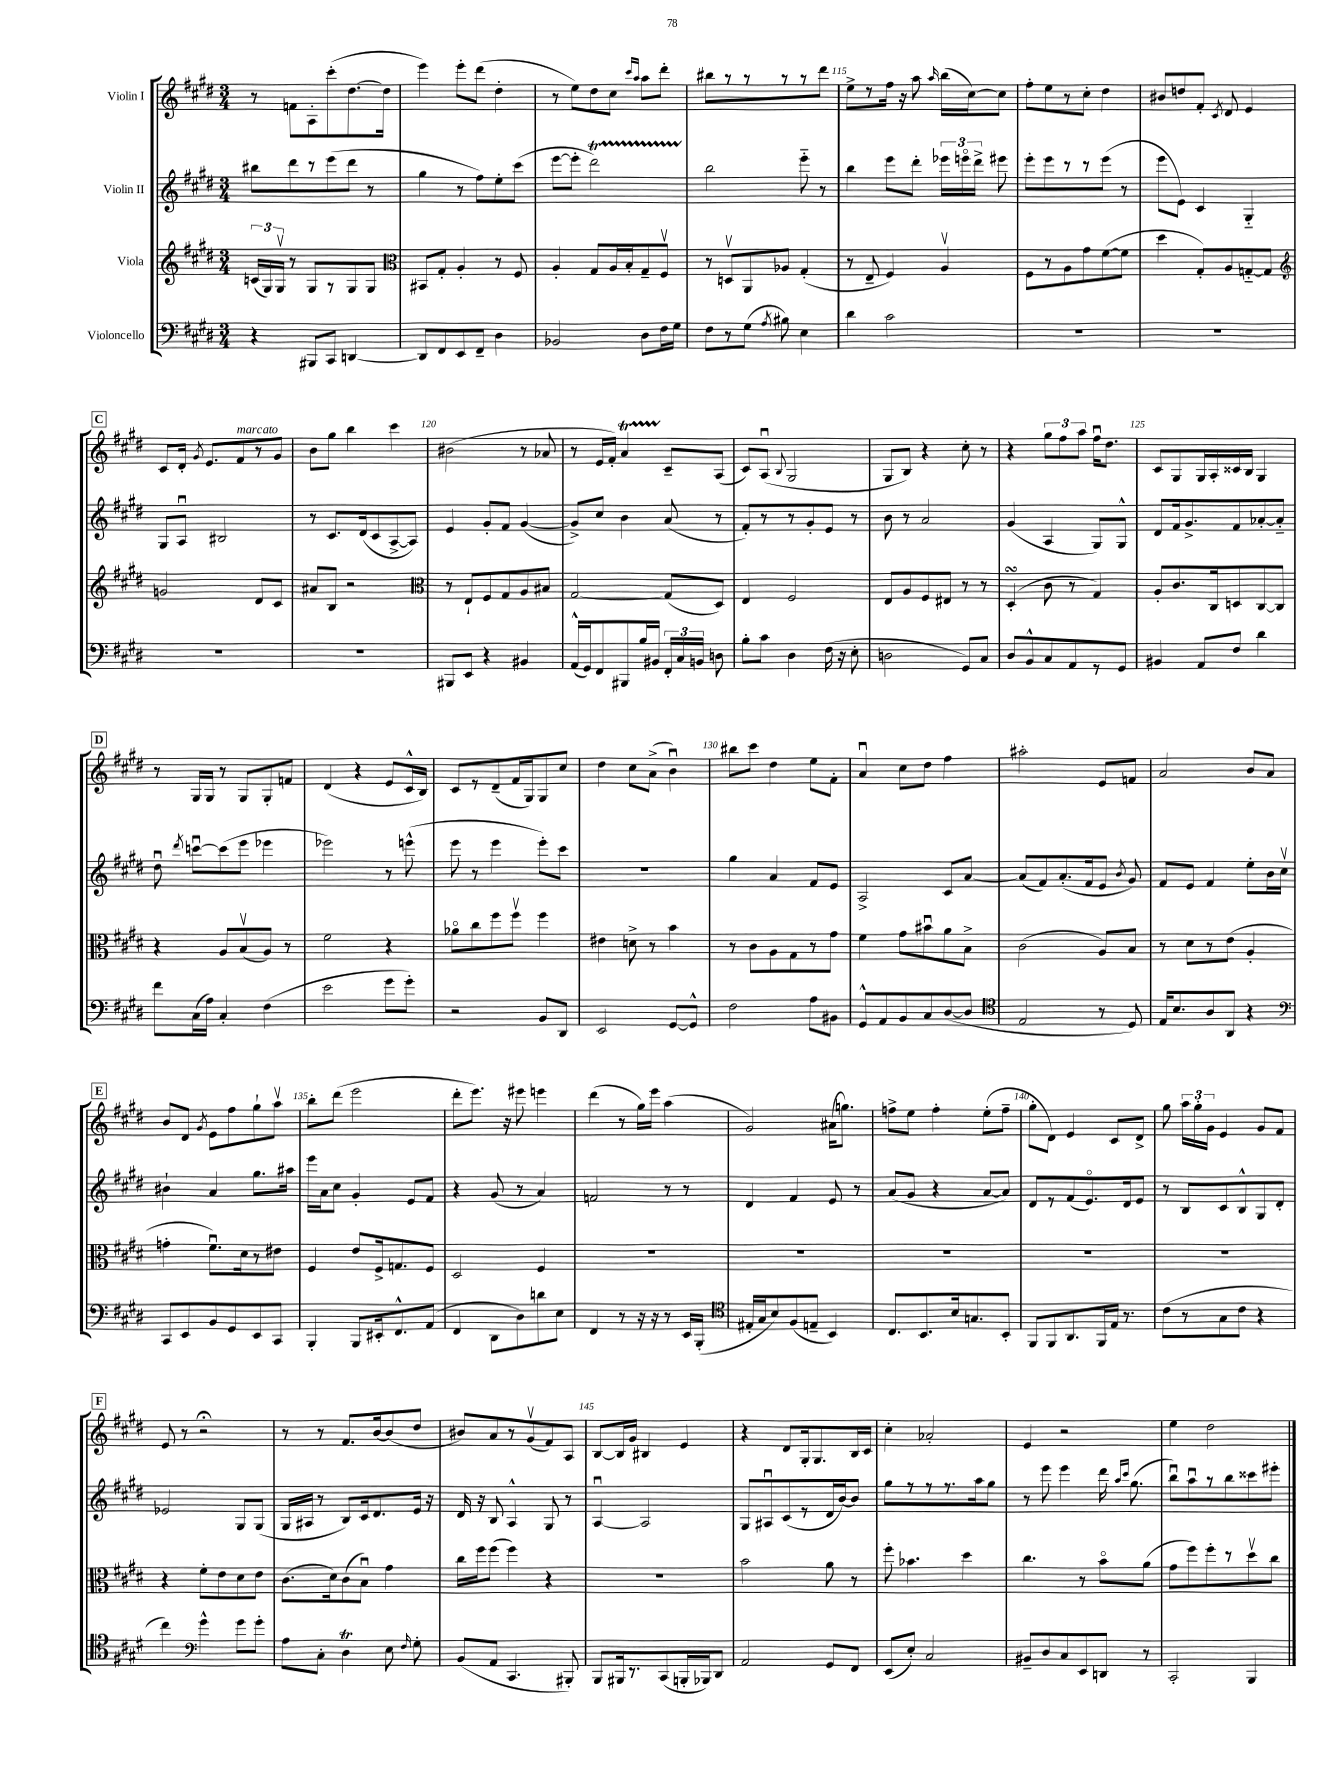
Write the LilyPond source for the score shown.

<<
\new StaffGroup <<
\new Staff = "s0" \with { instrumentName = "Violin I" } {
    \clef treble \key e \major \numericTimeSignature \time 3/4
    \autoBeamOff r8 f'8[ a8-. cis'''8-.( dis''8.~ dis''16] |
    e'''4) e'''8[-. dis'''8]( dis''4-. |
    r8 e''8[) dis''8 cis''8] \grace { cis'''16[ a''16] } a''8[ dis'''8]-. |
    bis''8[ r8 r8 r8 r8 dis'''8] |
    e''8[-> r8 fis''16] r16 a''8 \grace { a''16 } b''16[( cis''16~) cis''8] |
    fis''8[-. e''8 r8 cis''8]-. dis''4 |
    bis'8[ d''8 fis'8]-. \acciaccatura { cis'8 } dis'8 e'4 |
    \mark \markup { \box "C" } cis'8[ dis'16]-. \acciaccatura { gis'8 } e'8.[ fis'8^\markup { \italic "marcato" } r8 gis'8] |
    b'8[ gis''8] b''4 cis'''4 |
    bis'2( r8 aes'8 |
    r8 e'16[ fis'16]-.) a'4\startTrillSpan cis'8[--\stopTrillSpan a8]( |
    cis'8[) a8]\downbow( \appoggiatura { b8 } gis2 |
    gis8[ b8]) r4 cis''8-. r8 |
    r4 \tuplet 3/2 { gis''8[ fis''8 a''8] } fis''16[\downbow dis''8.] |
    cis'8[ gis8 gis16 a16-. cisis'16 b16] gis4 |
    \mark \markup { \box "D" } r8 gis16[ gis16] r8 gis8[ gis8-. f'8] |
    dis'4( r4 e'8[ cis'16-^ b16]) |
    cis'8[ r8 dis'8--( fis'16 gis16) gis8 cis''8] |
    dis''4 cis''8[ a'8]->( b'4\downbow) |
    bis''8[ cis'''8] dis''4 e''8[ fis'8]-. |
    a'4\downbow cis''8[ dis''8] fis''4 |
    ais''2-. e'8[ f'8] |
    a'2 b'8[ a'8] |
    \mark \markup { \box "E" } b'8[ dis'8] \acciaccatura { gis'8 } e'8[ fis''8 gis''8-! a''8]\upbow |
    b''8[-. dis'''8]( e'''2 |
    dis'''8[-. e'''8.]) r16 eis'''8 e'''4 |
    dis'''4( r8 gis''16[) e'''16] a''4( |
    gis'2) ais'16[( g''8.]) |
    f''8[-> e''8] f''4-. e''8[-.( f''8]-- |
    gis''8[-. dis'8]) e'4 cis'8[ dis'8]-> |
    gis''8 \tuplet 3/2 { a''16[ gis''16-. gis'16] } e'4 gis'8[ fis'8] |
    \mark \markup { \box "F" } e'8 r8 r2\fermata |
    r8 r8 fis'8.[ b'16~ b'8( dis''8] |
    bis'8[) a'8 r8 gis'8\upbow( fis'8) a8] |
    b8[~ b16 gis'16] bis4 e'4 |
    r4 dis'8[ gis16-. gis8. b16 cis'16] |
    cis''4-. aes'2-. |
    e'4 r2 |
    e''4 dis''2 \bar "|." |
}
\new Staff = "s1" \with { instrumentName = "Violin II" } {
    \clef treble \key e \major \numericTimeSignature \time 3/4
    \autoBeamOff bis''8[ dis'''8 r8 e'''8( dis'''8] r8 |
    gis''4 r8 fis''8[) e''8-. cis'''8]( |
    e'''8[~ e'''8]-. dis'''2\startTrillSpan) |
    b''2\stopTrillSpan e'''8-_ r8 |
    b''4 e'''8[ dis'''8]-. \tuplet 3/2 { ees'''16[ e'''16\flageolet dis'''16]-> } eis'''8 |
    e'''8[-. e'''8 r8 r8 e'''8]( r8 |
    e'''8[ e'8]) cis'4 gis4-_ |
    \mark \markup { \box "C" } gis8[ a8]\downbow bis2 |
    r8 cis'8.[ dis'16( cis'8 a8~-> a8]) |
    e'4 gis'8[-. fis'8] gis'4~( |
    gis'8[->) cis''8] b'4 a'8( r8 |
    fis'8[-.) r8 r8 gis'8-. e'8] r8 |
    b'8 r8 a'2 |
    gis'4( a4 gis8[) gis8]-^ |
    dis'8[ fis'16 gis'8.-> fis'8 aes'8~-. aes'8]-_ |
    \mark \markup { \box "D" } dis''8\downbow \acciaccatura { dis'''8 } c'''8[~\downbow c'''8( e'''8] ees'''4 |
    ees'''2) r8 e'''8-^( |
    e'''8 r8 e'''4 e'''8[-.) cis'''8] |
    R2. |
    gis''4 a'4 fis'8[ e'8] |
    a2-> cis'8[ a'8]~ |
    a'8[( fis'8) a'8.-.( fis'16 e'8] \acciaccatura { b'8 } gis'8) |
    fis'8[ e'8] fis'4 e''8[-. b'16 cis''16]\upbow |
    \mark \markup { \box "E" } bis'4-! a'4 gis''8.[ ais''16] |
    e'''16[ a'16 cis''8] gis'4-. e'8[ fis'8] |
    r4 gis'8( r8 a'4) |
    f'2 r8 r8 |
    dis'4 fis'4 e'8 r8 |
    a'8[( gis'8] r4 a'8[~ a'8]) |
    dis'8[ r8 fis'8( e'8.\flageolet) dis'16 e'8] |
    r8 b8[ cis'8 b8-^ gis8 dis'8]-. |
    \mark \markup { \box "F" } ees'2 gis8[ gis8]( |
    gis16[ ais16] r8 b8[) cis'16 dis'8. e'16] r16 |
    dis'16 r16 b8 a4-^ gis8 r8 |
    a4~\downbow a2 |
    gis8[ ais8\downbow cis'8( r8 dis'16 b'16~) b'8] |
    gis''8[ r8 r8 r8. a''16 gis''8] |
    r8 e'''8 e'''4 dis'''16 \grace { a''16[ cis'''16] } gis''8.( |
    b''8[\downbow) a''8\downbow r8 b''8 cisis'''8 eis'''8]-. \bar "|." |
}
\new Staff = "s2" \with { instrumentName = "Viola" } {
    \clef treble \key e \major \numericTimeSignature \time 3/4
    \autoBeamOff \tuplet 3/2 { c'16[( gis16) gis16]\upbow } r8 gis8[ r8 gis8 gis8] |
    \clef alto bis,8[ gis8]-. a4-. r8 fis8 |
    a4-. gis8[ a16 b16-. gis8-- fis8]\upbow |
    r8 d8[\upbow a,8 aes8] gis4-.( |
    r8 e8-- fis4) a4\upbow |
    fis8[ r8 a8 gis'8 fis'8~( fis'8] |
    dis''4 gis8[-.) a8 g8~-_ g8] |
    \mark \markup { \box "C" } \clef treble g'2 dis'8[ cis'8] |
    ais'8[ b8] r2 |
    \clef alto r8 e8[-! fis8 gis8 a8 bis8] |
    gis2~ gis8[( dis8]) |
    e4 fis2 |
    e8[ a8 fis8 eis8] r8 r8 |
    dis4-.\turn( cis'8 r8 gis4) |
    a8[-. cis'8. cis16 d8 cis8~ cis8] |
    \mark \markup { \box "D" } r4 a8[ b8\upbow( a8]) r8 |
    fis'2 r4 |
    aes'8[\flageolet cis''8 fis''8 fis''8]\upbow fis''4 |
    eis'4 d'8-> r8 b'4 |
    r8 cis'8[ a8 gis8 r8 gis'8] |
    fis'4 gis'8[ bis'8\downbow a'8 b8]-> |
    cis'2( a8[) b8] |
    r8 dis'8[ r8 e'8]( a4-. |
    \mark \markup { \box "E" } g'4-. fis'8.[\downbow) dis'16 r8 eis'8] |
    fis4 e'8[ fis16-> g8. fis8] |
    dis2 fis4 |
    R2. |
    R2. |
    R2. |
    R2. |
    R2. |
    \mark \markup { \box "F" } r4 fis'8[-. e'8 dis'8 e'8] |
    cis'8.[( dis'16) cis'8( b8]\downbow) gis'4 |
    cis''16[ fis''16 fis''8]( fis''4) r4 |
    R2. |
    b'2 a'8 r8 |
    fis''8-. bes'4. dis''4 |
    cis''4. r8 b'8[\flageolet a'8]( |
    gis'8[ fis''8) fis''8-. r8 dis''8\upbow cis''8] \bar "|." |
}
\new Staff = "s3" \with { instrumentName = "Violoncello" } {
    \clef bass \key e \major \numericTimeSignature \time 3/4
    \autoBeamOff r4 bis,,8[ cis,8] d,4~ |
    d,8[ fis,8 e,8 fis,8]-- dis4 |
    bes,2 dis8[ fis16 gis16] |
    fis8[ r8 gis8]( \acciaccatura { a8 } bis8) e4 |
    dis'4 cis'2 |
    R2. |
    R2. |
    \mark \markup { \box "C" } R2. |
    R2. |
    bis,,8[ e,8] r4 bis,4 |
    a,16[-^( gis,16) fis,8 bis,,8 b16 bis,16] \tuplet 3/2 { fis,16[-. cis16 b,16] } d8 |
    b8[-. cis'8] dis4 fis16( r16 e8-. |
    d2 gis,8[) cis8] |
    dis8[ b,8-^ cis8 a,8 r8 gis,8] |
    bis,4 a,8[ fis8] dis'4 |
    \mark \markup { \box "D" } fis'8[ cis16( a16]) cis4-. fis4( |
    e'2 gis'8[ gis'8]-.) |
    r2 b,8[ dis,8] |
    e,2 gis,8[~ gis,8]-^ |
    fis2 a8[ bis,8] |
    gis,8[-^ a,8 b,8 cis8 dis8~( dis8] |
    \clef tenor e2 r8 dis8) |
    e16[ b8. a8 a,8] r4 |
    \mark \markup { \box "E" } \clef bass cis,8[ e,8 b,8 gis,8 e,8 cis,8] |
    b,,4-. b,,8[ eis,16-. fis,8.-^ a,8]( |
    fis,4 dis,8[ dis8) d'8 e8] |
    fis,4 r8 r16 r16 r8 e,16[ b,,16]-.( |
    \clef tenor eis16[-. gis16 b8) fis8( e8]-- b,4) |
    cis8.[ b,8. b16 g8. b,8]-. |
    fis,8[ fis,8 a,8. fis,16 e16] r8. |
    cis'8[( r8 gis8 cis'8] r4 |
    \mark \markup { \box "F" } cis''4) \clef bass gis'4-^ gis'8[ gis'8]-. |
    a8[ cis8]-. dis4\trill e8 \grace { fis16 } gis8-. |
    b,8[( a,8] cis,4. bis,,8-.) |
    b,,8[ bis,,16 r8. cis,8( b,,16-. bes,,16) dis,8] |
    a,2 gis,8[ fis,8] |
    e,8[( e8]-.) cis2 |
    bis,8[-- dis8 cis8 e,8 d,8] r8 |
    cis,2-. b,,4 \bar "|." |
}
>>
>>
\layout { \context { \Score currentBarNumber = #111 \override BarNumber.break-visibility = ##(#f #t #t) barNumberVisibility = #(every-nth-bar-number-visible 5) } }
